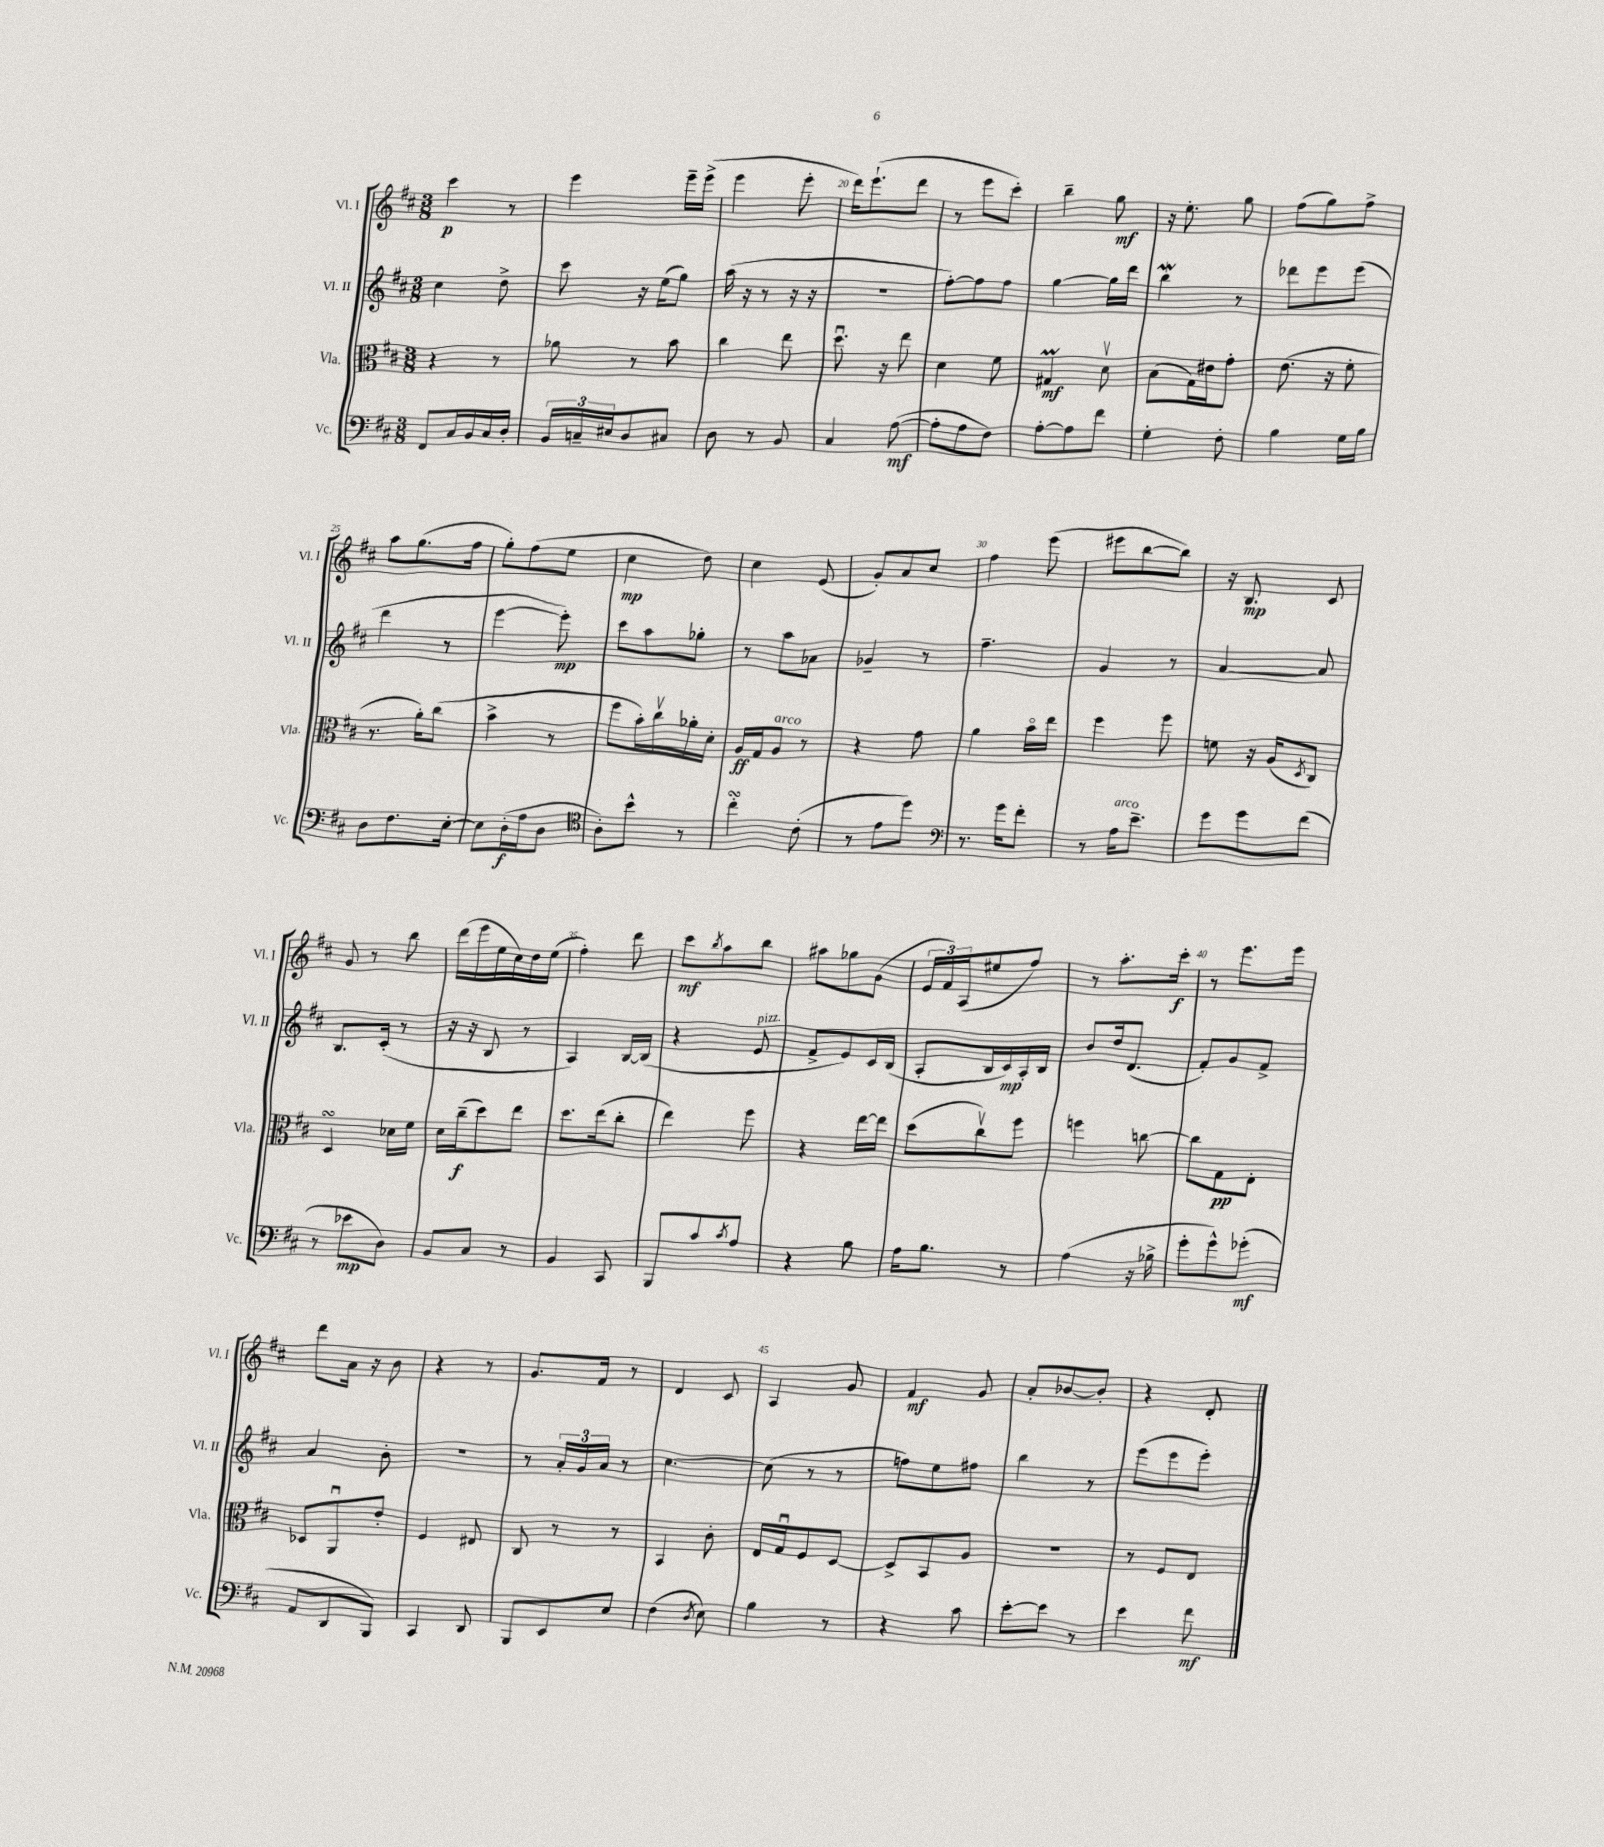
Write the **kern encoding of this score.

**kern	**dynam	**kern	**dynam	**kern	**dynam	**kern	**dynam
*part4	*part4	*part3	*part3	*part2	*part2	*part1	*part1
*staff4	*staff4	*staff3	*staff3	*staff2	*staff2	*staff1	*staff1
*I"Vc.	*	*I"Vla.	*	*I"Vl. II	*	*I"Vl. I	*
*I'Vc.	*	*I'Vla.	*	*I'Vl. II	*	*I'Vl. I	*
*clefF4	*	*clefC3	*	*clefG2	*	*clefG2	*
*k[f#c#]	*	*k[f#c#]	*	*k[f#c#]	*	*k[f#c#]	*
*M3/8	*	*M3/8	*	*M3/8	*	*M3/8	*
=17	=17	=17	=17	=17	=17	=17	=17
8FF#/L	.	4r	.	4cc#\	.	4ccc#\	p
16C#/L	.	.	.	.	.	.	.
16BB/	.	.	.	.	.	.	.
16C#/	.	8r	.	8dd^\	.	8r	.
16D'/JJ	.	.	.	.	.	.	.
=18	=18	=18	=18	=18	=18	=18	=18
24BB/LL	.	8a-X\	.	8ccc#\	.	4eee\	.
24Cn~/	.	.	.	.	.	.	.
24E#X/J	.	.	.	.	.	.	.
8D/	.	8r	.	16r	.	.	.
.	.	.	.	(16ee\KL	.	.	.
8C#X/J	.	8b\	.	8gg\J)	.	16eee~\LL	.
.	.	.	.	.	.	(16eee^\JJ	.
=19	=19	=19	=19	=19	=19	=19	=19
8D\	.	4cc#\	.	(16aa\	.	4eee\	.
.	.	.	.	16r	.	.	.
8r	.	.	.	8r	.	.	.
8BB/	.	8ee\	.	16r	.	8eee'\	.
.	.	.	.	16r	.	.	.
=20	=20	=20	=20	=20	=20	=20	=20
4C#/	.	8.ddu\	.	4.r	.	16ddd\KL)	.
.	.	.	.	.	.	(8.eee`\	.
.	.	16r	.	.	.	.	.
([8A\	mf	8ee\	.	.	.	8ddd\J	.
=21	=21	=21	=21	=21	=21	=21	=21
8A'\L]	.	4d\	.	[8ff#'\L)	.	8r	.
8A\	.	.	.	8ff#\]	.	8eee\L	.
8F#\J)	.	8f#\	.	8ff#\J	.	8ccc#'\J)	.
=22	=22	=22	=22	=22	=22	=22	=22
[8A'\L	.	4G#Xm/	mf	[4gg\	.	4bb~\	.
8A\]	.	.	.	.	.	.	.
8f#\J	.	8dv\	.	16gg\LL]	.	8gg\	mf
.	.	.	.	16ddd\JJ	.	.	.
=23	=23	=23	=23	=23	=23	=23	=23
4G'\	.	(8B\L	.	4bbW\	.	16r	.
.	.	.	.	.	.	8.ee'\	.
.	.	16G\L)	.	.	.	.	.
.	.	16e#X\J	.	.	.	.	.
8F#'\	.	8g'\J	.	8r	.	8gg\	.
=24	=24	=24	=24	=24	=24	=24	=24
4B\	.	(8.e\	.	8ddd-X\L	.	(8ff#\L	.
.	.	.	.	8eee\	.	8gg\)	.
.	.	16r	.	.	.	.	.
16G\LL	.	8f#'\	.	(8eee\J	.	8ff#^\J	.
16B\JJ	.	.	.	.	.	.	.
!!LO:LB:g=z
=25	=25	=25	=25	=25	=25	=25	=25
8D\L	.	8.r	.	4ddd\	.	8aa\L	.
8.F#\	.	.	.	.	.	(8.gg\	.
.	.	16a'\KL)	.	.	.	.	.
.	.	(8cc#\J	.	8r	.	.	.
[16E'\Jk	.	.	.	.	.	16ff#\Jk	.
=26	=26	=26	=26	=26	=26	=26	=26
8E\L]	.	4b^\	.	[4eee\	.	8gg'\L)	.
(16D'\L	f	.	.	.	.	(8ff#\	.
16A\J	.	.	.	.	.	.	.
8D\J	.	8r	.	8eee'\])	mp	8ee\J	.
=27	=27	=27	=27	=27	=27	=27	=27
*clefC4	*	*	*	*	*	*	*
8A'\L)	.	8ff#\L	.	8ccc#\L	.	4cc#\	mp
8b^^\J	.	16b'\L)	.	8aa\	.	.	.
.	.	16cc#v\	.	.	.	.	.
8r	.	16a-X'\	.	8gg-X'\J	.	8dd\)	.
.	.	16d'\JJ	.	.	.	.	.
=28	=28	=28	=28	=28	=28	=28	=28
4cc#sSsS'\	.	16A/LL	ff	8r	.	4cc#\	.
.	.	16G/J	.	.	.	.	.
!	!	!LO:TX:a:i:t=arco	!	!	!	!	!
.	.	8A/J	.	8aa\L	.	.	.
(8c#'\	.	8r	.	8a-X\J	.	(8e/	.
=29	=29	=29	=29	=29	=29	=29	=29
8r	.	4r	.	4g-X~/	.	8g'/L)	.
8e\L	.	.	.	.	.	8a/	.
8dd\J)	.	8g\	.	8r	.	8cc#/J	.
=30	=30	=30	=30	=30	=30	=30	=30
*clefF4	*	*	*	*	*	*	*
8.r	.	4a\	.	4.ff#~\	.	4ff#\	.
16g\KL	.	.	.	.	.	.	.
8f#'\J	.	16b\LL	.	.	.	(8eee\	.
.	.	16ee\JJ	.	.	.	.	.
=31	=31	=31	=31	=31	=31	=31	=31
8r	.	4ff#\	.	4g/	.	8eee#X\L	.
!LO:TX:a:i:t=arco	!	!	!	!	!	!	!
16A\KL	.	.	.	.	.	[8bb\	.
8.e~\J	.	.	.	.	.	.	.
.	.	8ff#\	.	8r	.	8bb\J])	.
=32	=32	=32	=32	=32	=32	=32	=32
8g\L	.	8fn\	.	[4a/	.	16r	.
.	.	.	.	.	.	8.B/	mp
8g\	.	16r	.	.	.	.	.
.	.	(16A/KL	.	.	.	.	.
.	.	8qD/	.	.	.	.	.
(8f#\J	.	8C#/J)	.	8a/]	.	8c#/	.
!!LO:LB:g=z
=33	=33	=33	=33	=33	=33	=33	=33
8r	.	4DsSSs/	.	8.B/L	.	8g/	.
8e-X\L	mp	.	.	.	.	8r	.
.	.	.	.	(16c#'/Jk	.	.	.
8D\J)	.	16d-X\LL	.	8r	.	8bb\	.
.	.	16f#\JJ	.	.	.	.	.
=34	=34	=34	=34	=34	=34	=34	=34
8BB/L	.	16d\LL	.	16r	.	(16ddd\LL	.
.	.	(16cc#~\J	f	16r	.	16eee\	.
8C#/J	.	8dd\)	.	8B/	.	16ee\	.
.	.	.	.	.	.	16cc#\)	.
8r	.	8ee\J	.	8r	.	16dd\	.
.	.	.	.	.	.	(16ee\JJ	.
=35	=35	=35	=35	=35	=35	=35	=35
4BB/	.	8.dd\L	.	4A/)	.	4ff#'\)	.
.	.	(16ee\k	.	.	.	.	.
8CC#/	.	8cc#'\J	.	[16B/LL	.	8ddd\	.
.	.	.	.	(16B/JJ]	.	.	.
=36	=36	=36	=36	=36	=36	=36	=36
8BBB/L	.	4ee\)	.	4r	.	8ccc#\L	mf
.	.	.	.	.	.	8qbb/	.
8c#/	.	.	.	.	.	8aa\	.
8qc#/	.	.	.	.	.	.	.
!	!	!	!	!LO:TX:a:i:t=pizz.	!	!	!
8A/J	.	8ff#\	.	8e/	.	8bb\J	.
=37	=37	=37	=37	=37	=37	=37	=37
4r	.	4r	.	8f#^/L	.	8aa#X\L	.
.	.	.	.	8e/)	.	8gg-X\	.
8B\	.	[16ee\LL	.	16c#/L	.	(8g\J	.
.	.	16ee\JJ]	.	(16B/JJ	.	.	.
=38	=38	=38	=38	=38	=38	=38	=38
16A\KL	.	(8dd\L	.	8A'/L	.	24e/LL	.
.	.	.	.	.	.	24f#/)	.
8.B\J	.	.	.	.	.	.	.
.	.	.	.	.	.	(24A/J	.
.	.	8cc#v\)	.	16B/L	.	8ee#X/	.
.	.	.	.	16c#/)	mp	.	.
8r	.	8ff#\J	.	16A'/	.	8ff#/J)	.
.	.	.	.	16B/JJ	.	.	.
=39	=39	=39	=39	=39	=39	=39	=39
(4A\	.	4ffn\	.	8b/L	.	8r	.
.	.	.	.	16dd/k	.	8.aa'\L	.
.	.	.	.	(8.d/J	.	.	.
16r	.	[8ccn\	.	.	.	.	.
16B-X^\	.	.	.	.	.	16ccc#'\Jk	f
=40	=40	=40	=40	=40	=40	=40	=40
8g'\L	.	8cc\L]	.	8f#'/L)	.	8r	.
8g^^\)	.	8G\	pp	8g/	.	8.eee\L	.
(8g-X'\J	mf	8E'\J	.	8f#^/J	.	.	.
.	.	.	.	.	.	16eee\Jk	.
!!LO:LB:g=z
=41	=41	=41	=41	=41	=41	=41	=41
8AA/L	.	8D-X/L	.	4a/	.	8ddd\L	.
8DD/	.	8AAu/	.	.	.	16a\Jk	.
.	.	.	.	.	.	16r	.
8BBB/J)	.	8e'/J	.	8b'\	.	8b\	.
=42	=42	=42	=42	=42	=42	=42	=42
4CC#/	.	4F#/	.	4.r	.	4r	.
8DD/	.	8E#X/	.	.	.	8r	.
=43	=43	=43	=43	=43	=43	=43	=43
8BBB/L	.	8C#/	.	8r	.	8.g/L	.
8EE/	.	8r	.	24a'/LL	.	.	.
.	.	.	.	24g/	.	.	.
.	.	.	.	.	.	16f#/Jk	.
.	.	.	.	24a/JJ	.	.	.
8E/J	.	8r	.	8r	.	8r	.
=44	=44	=44	=44	=44	=44	=44	=44
(4F#\	.	4BB/	.	[4.cc#\	.	4d/	.
8qD/	.	.	.	.	.	.	.
8E\)	.	8c#'\	.	.	.	8c#/	.
=45	=45	=45	=45	=45	=45	=45	=45
4B\	.	16E/LL	.	(8cc#\]	.	4A/	.
.	.	16Gu/J	.	.	.	.	.
.	.	8F#/	.	8r	.	.	.
8r	.	[8D/J	.	8r	.	8g/	.
=46	=46	=46	=46	=46	=46	=46	=46
4r	.	8D^/L]	.	8ffn\L)	.	4f#/	mf
.	.	8BB/	.	8ee\	.	.	.
8c#\	.	8A/J	.	8ff#X\J	.	8g/	.
=47	=47	=47	=47	=47	=47	=47	=47
[8e'\L	.	4.r	.	4bb\	.	8a'/L	.
8e\J]	.	.	.	.	.	[8b-X/	.
8r	.	.	.	8r	.	8b-'/J]	.
=48	=48	=48	=48	=48	=48	=48	=48
4e\	.	8r	.	(8eee\L	.	4r	.
.	.	8F#/L	.	8eee\	.	.	.
8f#\	mf	8E/J	.	8eee'\J)	.	8d'/	.
==	==	==	==	==	==	==	==
*-	*-	*-	*-	*-	*-	*-	*-
